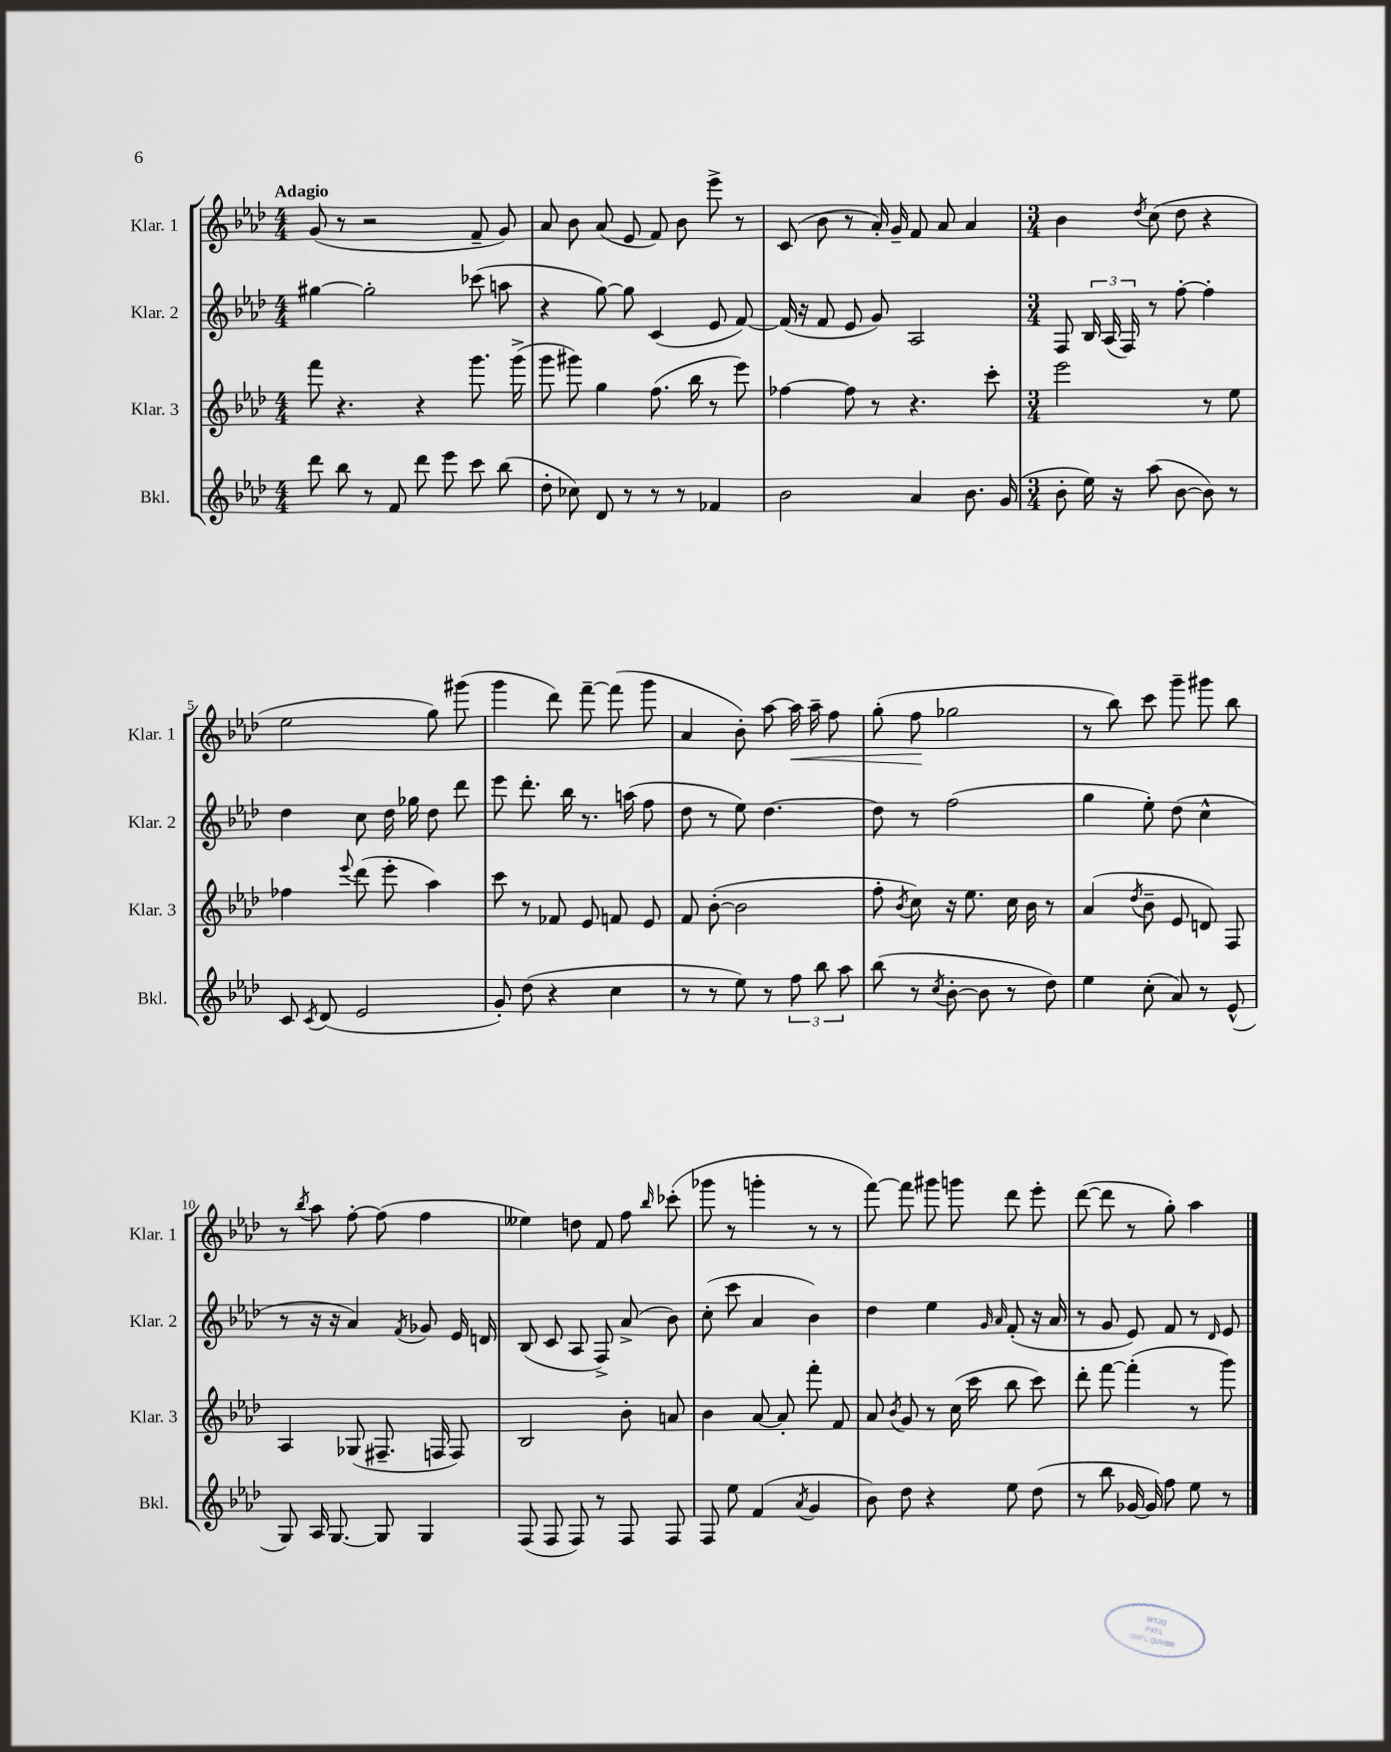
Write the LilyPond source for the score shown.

<<
\new StaffGroup <<
\new Staff = "s0" \with { instrumentName = "Klar. 1" shortInstrumentName = "Klar. 1" } {
    \clef treble \key aes \major \numericTimeSignature \time 4/4 \tempo "Adagio"
    \autoBeamOff g'8( r8 r2 f'8-- g'8) |
    aes'8 bes'8 aes'8( ees'8 f'8) bes'8 ees'''8-> r8 |
    c'8( bes'8 r8 aes'16-.) g'16-- f'8 aes'8 aes'4 |
    \numericTimeSignature \time 3/4 bes'4 \acciaccatura { des''8 } c''8( des''8 r4 |
    ees''2 g''8) gis'''8( |
    g'''4 des'''8) f'''8~-- f'''8( g'''8 |
    aes'4 bes'8-.) aes''8~ aes''16\< aes''16-- f''8 |
    g''8-.( f''8\! ges''2 |
    r8 bes''8) c'''8 g'''8-- gis'''8 bes''8 |
    r8 \acciaccatura { bes''8 } aes''8 f''8~-. f''8( f''4 |
    eeses''4) d''8 f'8 f''8 \grace { bes''16 } ces'''8-.( |
    ges'''8 r8 g'''4-. r8 r8 |
    f'''8~) f'''8 gis'''8 g'''8 des'''8 ees'''8-. |
    des'''8~( des'''8 r8 g''8-.) aes''4 \bar "|." |
}
\new Staff = "s1" \with { instrumentName = "Klar. 2" shortInstrumentName = "Klar. 2" } {
    \clef treble \key aes \major \numericTimeSignature \time 4/4
    \autoBeamOff gis''4~ gis''2-. ces'''8( a''8 |
    r4 g''8~) g''8 c'4( ees'8 f'8~) |
    f'16( r16 f'8 ees'8 g'8) aes2 |
    \numericTimeSignature \time 3/4 f8 \tuplet 3/2 { bes16 aes16( f16) } r8 f''8~-. f''4-. |
    des''4 c''8 des''16 ges''16 des''8 des'''8 |
    ees'''8 des'''8.-. bes''16 r8. a''16( f''8 |
    des''8 r8 ees''8) des''4.~ |
    des''8 r8 f''2( |
    g''4 ees''8-.) des''8( c''4-^ |
    r8 r16 r16 aes'4) \acciaccatura { f'8 } ges'8 ees'16 d'16 |
    bes8( c'8 aes8 f8->) aes'8->( bes'8) |
    c''8-.( c'''8 aes'4 bes'4) |
    des''4 ees''4 \grace { g'16 aes'16 } f'8-.( r16 aes'16 |
    r8 g'8 ees'8) f'8 r8 \grace { des'16 } ees'8 \bar "|." |
}
\new Staff = "s2" \with { instrumentName = "Klar. 3" shortInstrumentName = "Klar. 3" } {
    \clef treble \key aes \major \numericTimeSignature \time 4/4
    \autoBeamOff f'''8 r4. r4 g'''8. g'''16->( |
    g'''8 gis'''8) g''4 f''8.( bes''16 r8 ees'''8) |
    fes''4~ fes''8 r8 r4. c'''8-. |
    \numericTimeSignature \time 3/4 ees'''2 r8 ees''8 |
    fes''4 \appoggiatura { ees'''8 } des'''8( ees'''8-. aes''4) |
    c'''8 r8 fes'8 ees'8 f'8 ees'8 |
    f'8 bes'8~-.( bes'2 |
    f''8-. \acciaccatura { bes'8 } c''8) r16 ees''8. c''16 bes'16 r8 |
    aes'4( \acciaccatura { des''8 } bes'8-- ees'8 d'8) f8 |
    aes4 ges8( fis8.-- f16 f8) |
    bes2 bes'8-. a'8 |
    bes'4 aes'8~ aes'8-. f'''8-. f'8 |
    aes'8 \acciaccatura { bes'8 } g'8 r8 c''16( c'''16 bes''8 c'''8) |
    des'''8-. f'''8~ f'''4-.( r8 g'''8) \bar "|." |
}
\new Staff = "s3" \with { instrumentName = "Bkl." shortInstrumentName = "Bkl." } {
    \clef treble \key aes \major \numericTimeSignature \time 4/4
    \autoBeamOff des'''8 bes''8 r8 f'8 des'''8 ees'''8 c'''8 bes''8( |
    des''8-. ces''8) des'8 r8 r8 r8 fes'4 |
    bes'2 aes'4 bes'8. g'16( |
    \numericTimeSignature \time 3/4 bes'8-. ees''16) r16 aes''8( bes'8~ bes'8) r8 |
    c'8 \acciaccatura { c'8 } des'8( ees'2 |
    g'8-.) des''8( r4 c''4 |
    r8 r8 ees''8) r8 \tuplet 3/2 { f''8 bes''8 aes''8 } |
    bes''8( r8 \acciaccatura { c''8 } bes'8~-. bes'8 r8 des''8) |
    ees''4 c''8-.( aes'8) r8 ees'8-^( |
    g8) aes16 g8.~ g8 g4 |
    f8( f8 f8) r8 f8 f8 |
    f8 ees''8 f'4( \acciaccatura { aes'8 } g'4 |
    bes'8) des''8 r4 ees''8 des''8( |
    r8 bes''8 ges'16~ ges'16) f''8 ees''8 r8 \bar "|." |
}
>>
>>
